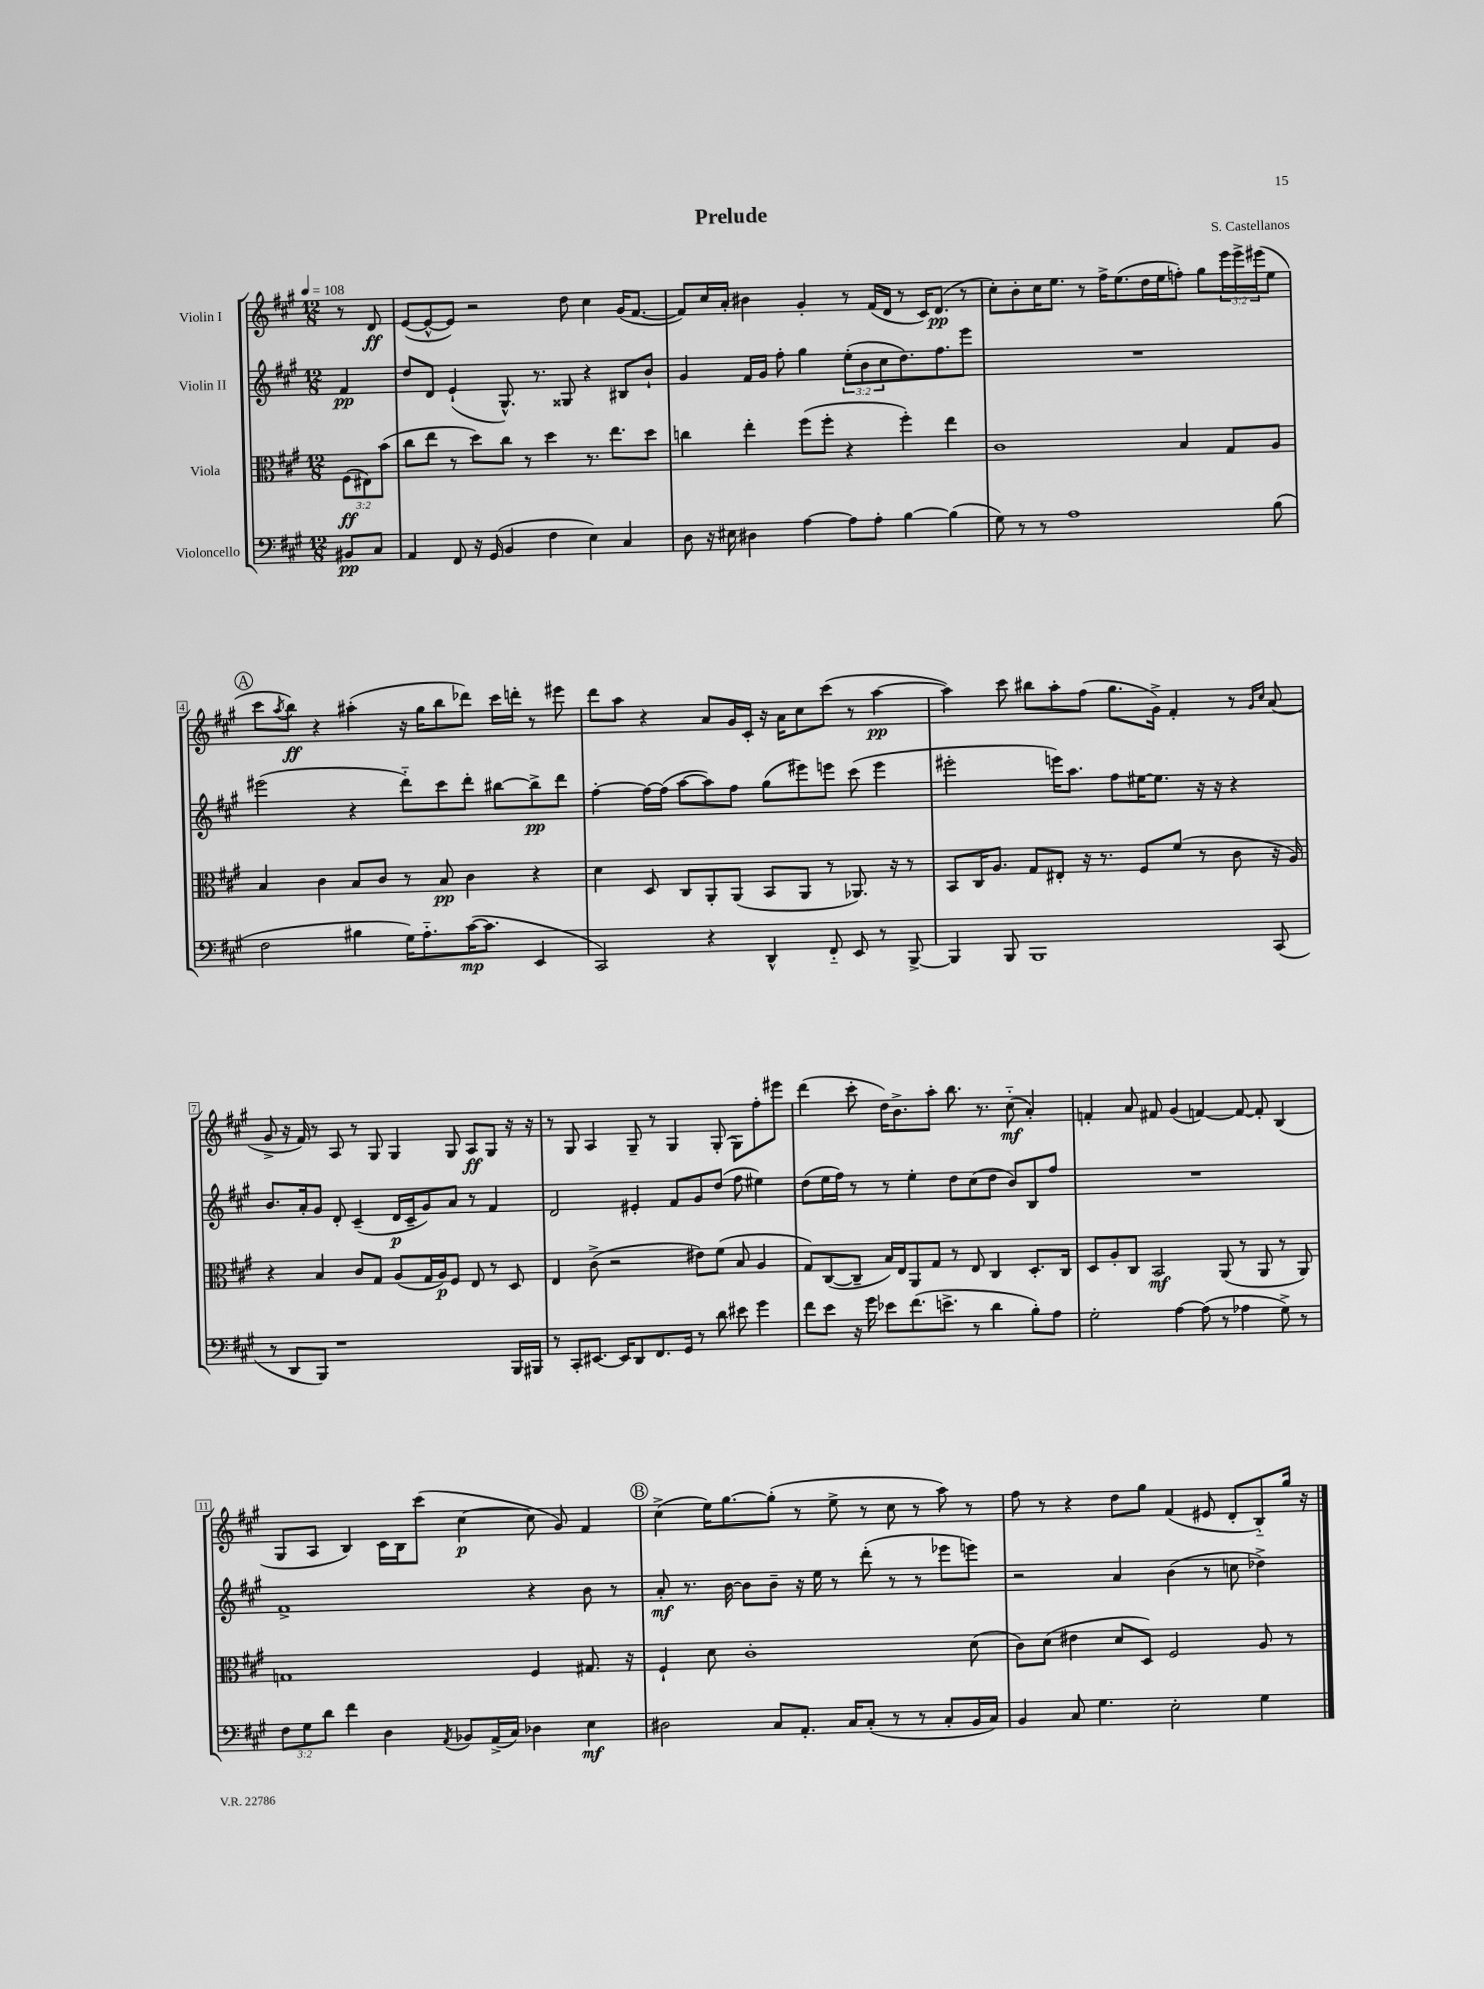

**kern	**dynam	**kern	**dynam	**kern	**dynam	**kern	**dynam
*part4	*part4	*part3	*part3	*part2	*part2	*part1	*part1
*staff4	*staff4	*staff3	*staff3	*staff2	*staff2	*staff1	*staff1
*I"Violoncello	*	*I"Viola	*	*I"Violin II	*	*I"Violin I	*
*clefF4	*	*clefC3	*	*clefG2	*	*clefG2	*
*k[f#c#g#]	*	*k[f#c#g#]	*	*k[f#c#g#]	*	*k[f#c#g#]	*
*M12/8	*	*M12/8	*	*M12/8	*	*M12/8	*
*MM108	*	*MM108	*	*MM108	*	*MM108	*
=	=	=	=	=	=	=	=
8BB#X/L	pp	(12F#\L	ff	4f#/	pp	8r	.
.	.	12E#X\)	.	.	.	.	.
8C#/J	.	.	.	.	.	8d/	ff
.	.	(12b\J	.	.	.	.	.
=1	=1	=1	=1	=1	=1	=1	=1
4AA/	.	8cc#\L	.	8dd/L	.	([8e/L	.
.	.	8ee\J	.	8d/J	.	8e^^/_	.
8FF#/	.	8r	.	(4e`/	.	8e/J])	.
16r	.	8dd\L)	.	.	.	2r	.
(16GG#/	.	.	.	.	.	.	.
4BB/	.	8cc#\J	.	8.G#^^/)	.	.	.
.	.	8r	.	.	.	.	.
.	.	.	.	8.r	.	.	.
4F#\	.	4dd\	.	.	.	.	.
.	.	.	.	8G##X/	.	8dd\	.
4E\)	.	8.r	.	4r	.	4cc#\	.
.	.	8.ee\L	.	.	.	.	.
4C#/	.	.	.	8B#X/L	.	(16g#/KL	.
.	.	.	.	.	.	[8.f#/J	.
.	.	8dd\J	.	8b`/J	.	.	.
=2	=2	=2	=2	=2	=2	=2	=2
8D\	.	4ccn\	.	4g#/	.	8f#/L])	.
16r	.	.	.	.	.	16cc#/L	.
16E#X\	.	.	.	.	.	16a'/JJ	.
4D#X\	.	4ee'\	.	16f#/LL	.	4b#X\	.
.	.	.	.	16g#/JJ	.	.	.
.	.	.	.	8ff#'\	.	.	.
[4A\	.	(8ff#\L	.	4gg#\	.	4g#'/	.
.	.	8ff#'\J	.	.	.	.	.
8A\L]	.	4r	.	(12ee'\L	.	8r	.
.	.	.	.	12b\	.	.	.
8A'\J	.	.	.	.	.	(16f#/LL	.
.	.	.	.	12cc#\	.	.	.
.	.	.	.	.	.	16d/JJ	.
[4B\	.	4ff#'\)	.	8.dd\)	.	8r	.
.	.	.	.	.	.	16c#/KL)	.
.	.	.	.	8.ff#\	.	(8.d/J	pp
(4B\]	.	4ee\	.	.	.	.	.
.	.	.	.	8eee\J	.	8r	.
=3	=3	=3	=3	=3	=3	=3	=3
8G#\)	.	1c#	.	1.r	.	8cc#'\L)	.
8r	.	.	.	.	.	8b'\	.
8r	.	.	.	.	.	16cc#\K	.
.	.	.	.	.	.	8.ee\J	.
1A	.	.	.	.	.	.	.
.	.	.	.	.	.	8r	.
.	.	.	.	.	.	16ff#^\KL	.
.	.	.	.	.	.	(8.ee\	.
.	.	.	.	.	.	16dd\L	.
.	.	.	.	.	.	16ee\J	.
.	.	4B/	.	.	.	8ffn'\J)	.
.	.	.	.	.	.	8gg#\L	.
.	.	8G#/L	.	.	.	24eee\L	.
.	.	.	.	.	.	24eee^\	.
.	.	.	.	.	.	(24eee#X\J	.
(8B\	.	8A/J	.	.	.	8ee\J	.
!!LO:LB:g=z
!!LO:REH:place=s1:t=A
=4	=4	=4	=4	=4	=4	=4	=4
2F#\	.	4B/	.	(2eee#X\	.	8ccc#\L	.
.	.	.	.	.	.	8qaa/	.
.	.	.	.	.	.	8bb\J)	ff
.	.	4c#\	.	.	.	4r	.
4B#X\	.	8B/L	.	4r	.	(4aa#X'\	.
.	.	8c#/J	.	.	.	.	.
16G#\KL)	.	8r	.	8ddd\L)	.	16r	.
8.A\	.	.	.	.	.	16gg#\KL	.
.	.	8B/	pp	8ccc#\	.	8bb\	.
([16c#\K	mp	4c#\	.	8ddd'\J	.	8ddd-X\J)	.
8.c#\J]	.	.	.	.	.	.	.
.	.	.	.	[8bb#X\L	.	16ccc#\LL	.
.	.	.	.	.	.	16dddn'\JJ	.
4EE/	.	4r	.	8bb#^\]	pp	8r	.
.	.	.	.	8ddd\J	.	8eee#X\	.
=5	=5	=5	=5	=5	=5	=5	=5
2CC#/)	.	4d\	.	[4ff#'\	.	8ddd\L	.
.	.	.	.	.	.	8aa\J	.
.	.	8D/	.	16ff#\LL_	.	4r	.
.	.	.	.	(16ff#\JJ]	.	.	.
.	.	8C#/L	.	[8aa\L	.	.	.
4r	.	8AA'/	.	8aa\])	.	8a/L	.
.	.	(8AA/J	.	8ff#\J	.	16g#/L	.
.	.	.	.	.	.	16c#'/JJ	.
4DD^^/	.	8BB/L	.	(8gg#\L	.	16r	.
.	.	.	.	.	.	16a\KL	.
.	.	8AA/J	.	8eee#X\)	.	8cc#\	.
8FF#/	.	8r	.	8eeen\J	.	(8ccc#\J	.
8EE/	.	8.AA-X/)	.	(8ccc#\	.	8r	.
8r	.	.	.	4eee\	.	[4aa\	pp
.	.	16r	.	.	.	.	.
[8BBB^/	.	8r	.	.	.	.	.
=6	=6	=6	=6	=6	=6	=6	=6
4BBB/]	.	8BB/L	.	2eee#X'\	.	4aa\])	.
.	.	16C#/K	.	.	.	.	.
.	.	8.A/J	.	.	.	.	.
8BBB/	.	.	.	.	.	8ccc#\	.
1BBB	.	8G#/L	.	.	.	8bb#X\L	.
.	.	8E#X'/J	.	16eeen\KL)	.	8aa'\	.
.	.	.	.	8.aa\J	.	.	.
.	.	16r	.	.	.	(8ff#\J	.
.	.	8.r	.	.	.	.	.
.	.	.	.	8ff#\L	.	8.gg#\L	.
.	.	8F#/L	.	[16ee#X\K	.	.	.
.	.	.	.	8.ee#\J]	.	16g#^\Jk)	.
.	.	(8f#/J	.	.	.	4f#'/	.
.	.	8r	.	16r	.	.	.
.	.	.	.	16r	.	.	.
.	.	8c#\	.	4r	.	8r	.
.	.	.	.	.	.	16qqg#/LL	.
.	.	.	.	.	.	16qqcc#/JJ	.
(8CC#/	.	16r	.	.	.	(8a/	.
.	.	16A/)	.	.	.	.	.
!!LO:LB:g=z
=7	=7	=7	=7	=7	=7	=7	=7
8r	.	4r	.	8.b/L	.	8g#^/	.
8DD/L	.	.	.	.	.	16r	.
.	.	.	.	16a'/k	.	16f#/)	.
8BBB/J)	.	4B/	.	8g#/J	.	8r	.
1r	.	.	.	8d'/	.	8A/	.
.	.	8c#/L	.	(4c#~/	.	8r	.
.	.	8G#/J	.	.	.	8G#/	.
.	.	(8A/L	.	16d/LL	p	4G#/	.
.	.	.	.	16c#~/J	.	.	.
.	.	16G#/L	.	8g#/)	.	.	.
.	.	16A/J)	p	.	.	.	.
.	.	8F#/J	.	8a/J	.	8G#/	.
.	.	8E/	.	8r	.	8A/L	ff
.	.	8r	.	4f#/	.	8G#/J	.
16BBB/LL	.	8D/	.	.	.	16r	.
16BBB#X/JJ	.	.	.	.	.	16r	.
=8	=8	=8	=8	=8	=8	=8	=8
8r	.	4E/	.	2d/	.	8r	.
8CC#'/L	.	.	.	.	.	8G#/	.
[8.EE#X/J	.	(8c#^\	.	.	.	4A/	.
.	.	2r	.	.	.	.	.
16EE#/KL]	.	.	.	.	.	.	.
8DD/	.	.	.	4e#X'/	.	8G#~/	.
8.FF#/	.	.	.	.	.	8r	.
.	.	.	.	8f#/L	.	4G#/	.
16GG#/Jk	.	.	.	.	.	.	.
8r	.	8e#X\L)	.	8g#/	.	.	.
8d\	.	(8f#\J	.	(8dd/J	.	(8G#'/	.
8e#X\	.	8B/	.	8ff#\	.	8G#\L)	.
4g#\	.	4A/	.	4ee#X\)	.	8ff#'\	.
.	.	.	.	.	.	8eee#X\J	.
=9	=9	=9	=9	=9	=9	=9	=9
8f#\L	.	8G#/L)	.	(8dd\L	.	(4ddd\	.
8e\J	.	([8C#/	.	16ee\L	.	.	.
.	.	.	.	16ff#\JJ)	.	.	.
16r	.	8C#~/J]	.	8r	.	8ccc#'\	.
16g#\	.	.	.	.	.	.	.
8e-X\L	.	16B/LL)	.	8r	.	16dd\KL)	.
.	.	16E/J	.	.	.	8.b^\	.
(8.f#\	.	8AA/	.	4ee'\	.	.	.
.	.	8G#/J	.	.	.	8aa'\J	.
8.en^\J	.	.	.	.	.	.	.
.	.	8r	.	8dd\L	.	8.bb\	.
8r	.	8E/	.	(8cc#\	.	.	.
.	.	.	.	.	.	8.r	.
4d\	.	4C#/	.	8dd\J	.	.	.
.	.	.	.	8b/L)	.	(8cc#\	mf
8B'\L)	.	8.D'/L	.	8B/	.	4a'/)	.
8A\J	.	.	.	8ff#/J	.	.	.
.	.	16C#/Jk	.	.	.	.	.
=10	=10	=10	=10	=10	=10	=10	=10
2G#'\	.	8D/L	.	1.r	.	4fn'/	.
.	.	8A'/	.	.	.	.	.
.	.	8C#/J	.	.	.	8a/	.
.	.	2BB/	mf	.	.	8f#X/	.
[4A\	.	.	.	.	.	(4g#/	.
(8A\]	.	.	.	.	.	[4fn/)	.
8r	.	(8AA/	.	.	.	.	.
4A-X\	.	8r	.	.	.	8f/_	.
.	.	8AA/	.	.	.	8f'/]	.
8G#^\)	.	8r	.	.	.	(4B/	.
8r	.	8AA/)	.	.	.	.	.
!!LO:LB:g=z
=11	=11	=11	=11	=11	=11	=11	=11
12F#\L	.	1Gn	.	1f#^	.	8G#/L	.
12G#\	.	.	.	.	.	.	.
.	.	.	.	.	.	8A/J	.
12d\J	.	.	.	.	.	.	.
4f#\	.	.	.	.	.	4B/)	.
4D\	.	.	.	.	.	16c#\LL	.
.	.	.	.	.	.	16B\J	.
.	.	.	.	.	.	(8ccc#\J	.
8qAA/	.	.	.	.	.	.	.
8BB-X/L	.	.	.	.	.	[4cc#\	p
(16AA^/L	.	.	.	.	.	.	.
16C#/JJ)	.	.	.	.	.	.	.
4D-X\	.	4F#/	.	4r	.	8cc#\]	.
.	.	.	.	.	.	8g#/)	.
4E\	mf	8.G#X/	.	8b\	.	4f#/	.
.	.	.	.	8r	.	.	.
.	.	16r	.	.	.	.	.
!!LO:REH:place=s1:t=B
=12	=12	=12	=12	=12	=12	=12	=12
2D#X\	.	4F#`/	.	8a'/	mf	(4cc#^\	.
.	.	.	.	8.r	.	.	.
.	.	8d\	.	.	.	16ee\KL)	.
.	.	.	.	[16b\	.	[8.gg#\	.
.	.	1c#'	.	8b\L]	.	.	.
8C#/L	.	.	.	8b~\J	.	(8gg#'\J]	.
8.AA'/J	.	.	.	16r	.	8r	.
.	.	.	.	16ee\	.	.	.
.	.	.	.	8r	.	8ee^\	.
16C#/KL	.	.	.	.	.	.	.
(8C#'/J	.	.	.	(8ddd'\	.	8r	.
8r	.	.	.	8r	.	8cc#\	.
8r	.	.	.	8r	.	8r	.
8C#'/L	.	.	.	8eee-X\L	.	8aa\)	.
16BB/L	.	(8d\	.	8eeen\J)	.	8r	.
16C#/JJ)	.	.	.	.	.	.	.
=13	=13	=13	=13	=13	=13	=13	=13
4BB/	.	8c#\L)	.	2r	.	8ff#\	.
.	.	(8d\J	.	.	.	8r	.
8C#/	.	4e#X\	.	.	.	4r	.
4.G#\	.	.	.	.	.	.	.
.	.	8d/L	.	4a/	.	8dd\L	.
.	.	8D/J)	.	.	.	8gg#\J	.
2E'\	.	2F#/	.	(4b\	.	(4f#/	.
.	.	.	.	8r	.	8e#X/	.
.	.	.	.	8ccn\	.	8d'/L	.
4G#\	.	8A/	.	4dd-X^\)	.	8B/)	.
.	.	8r	.	.	.	16gg#/Jk	.
.	.	.	.	.	.	16r	.
==	==	==	==	==	==	==	==
*-	*-	*-	*-	*-	*-	*-	*-
